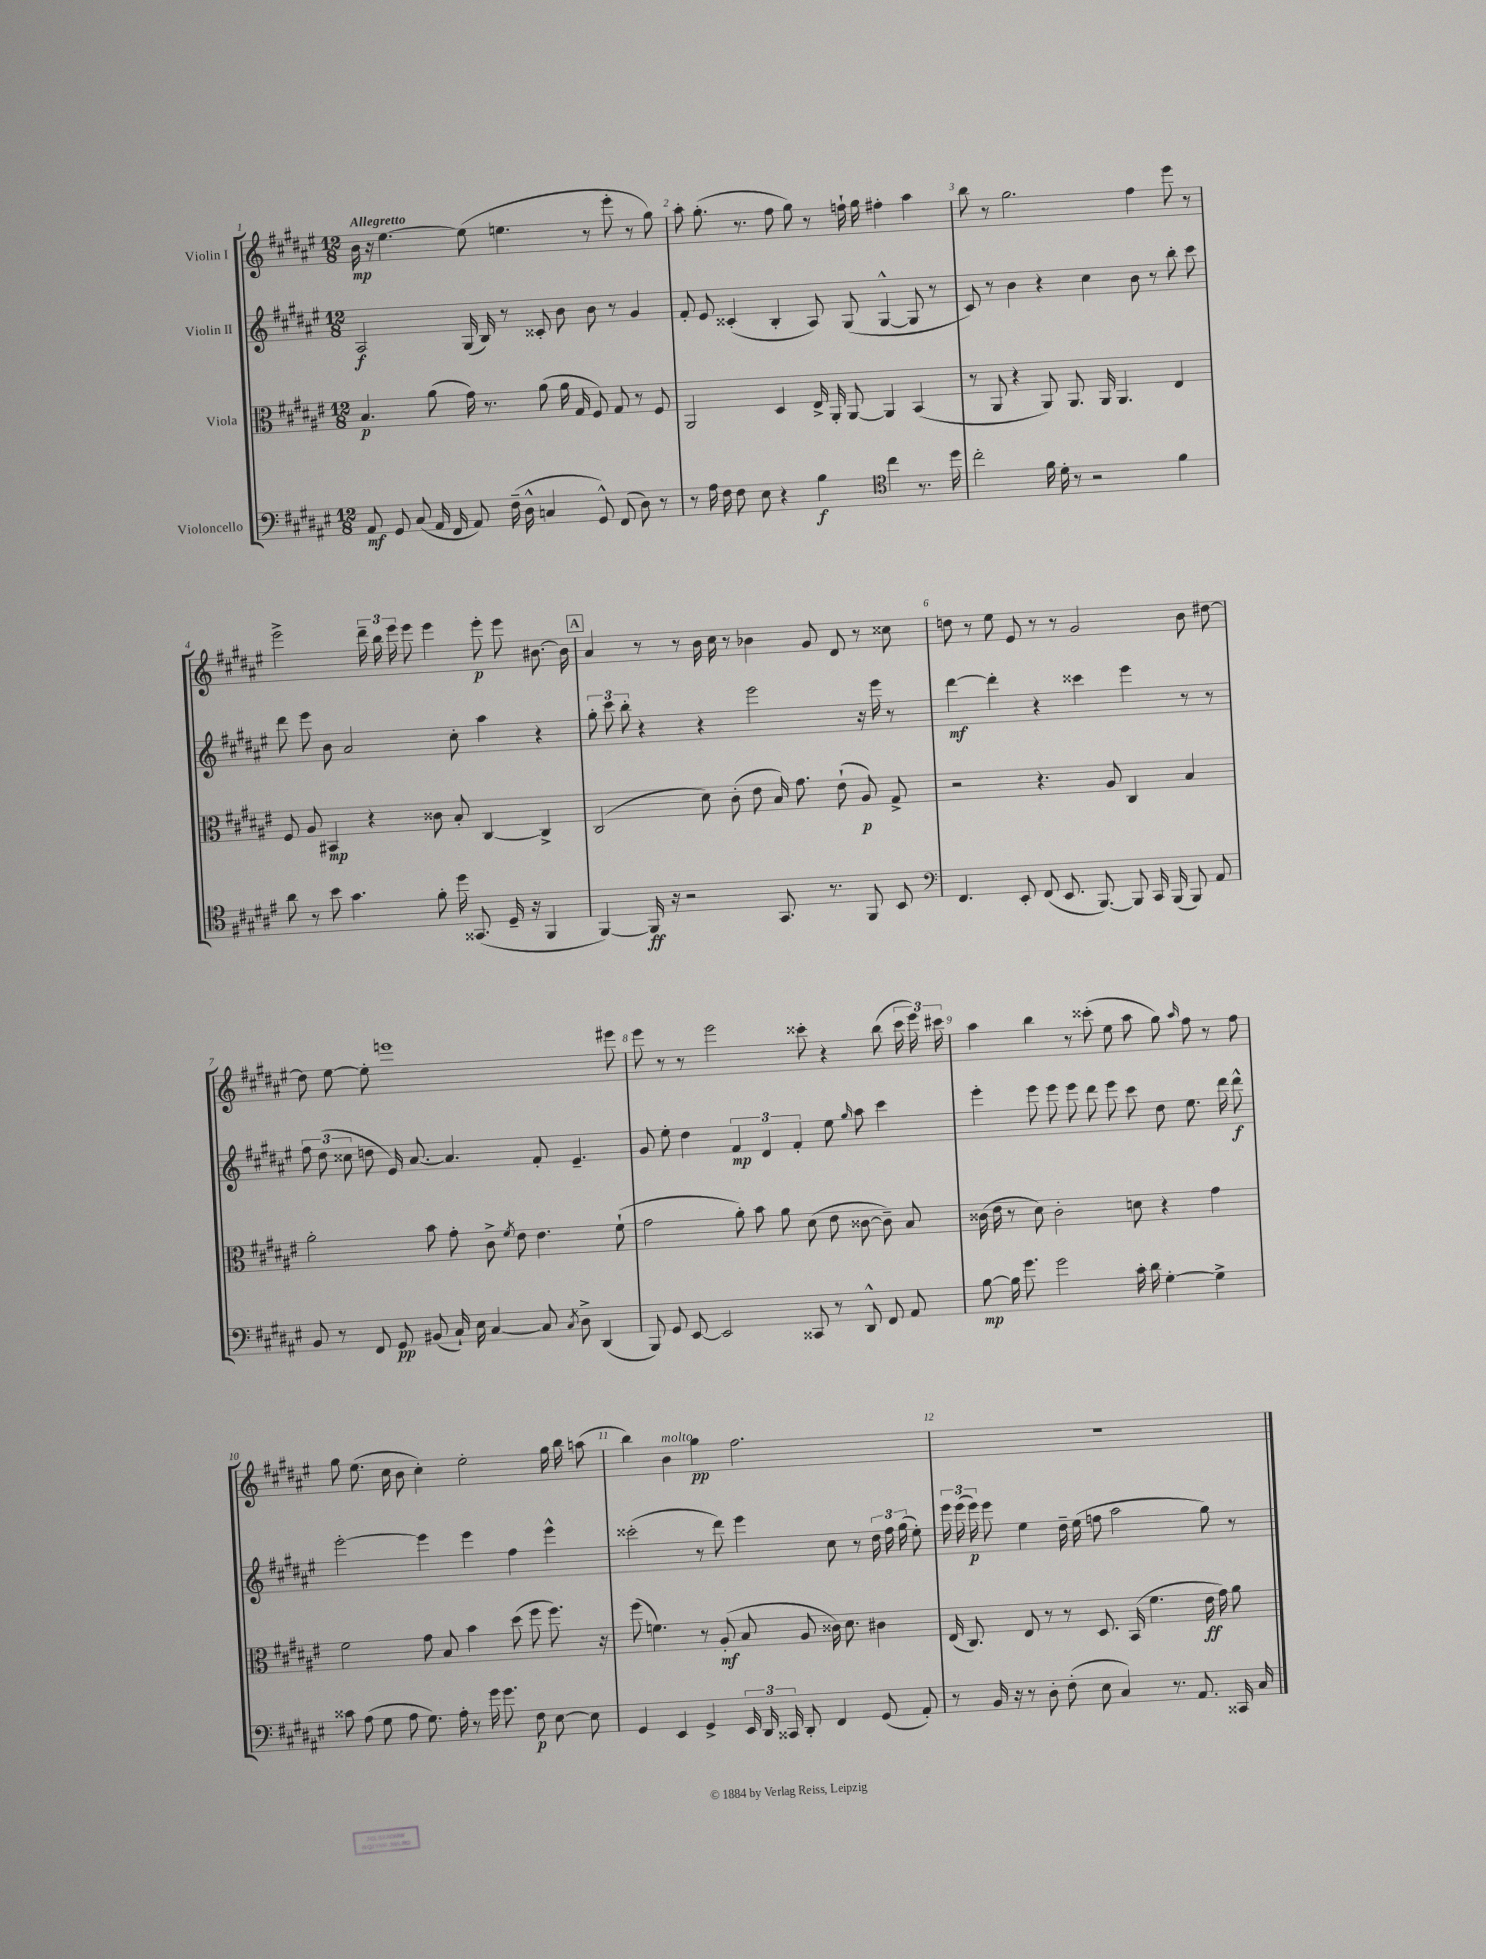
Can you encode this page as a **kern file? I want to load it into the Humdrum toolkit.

**kern	**kern	**kern	**kern
*staff4	*staff3	*staff2	*staff1
*clefF4	*clefC3	*clefG2	*clefG2
*k[f#c#g#d#a#e#]	*k[f#c#g#d#a#e#]	*k[f#c#g#d#a#e#]	*k[f#c#g#d#a#e#]
*M12/8	*M12/8	*M12/8	*M12/8
8AA#	4.B	2A#	16b
.	.	.	16r
8GG#	.	.	[4.ee#
(8C#	.	.	.
16AA#	(8a#	.	.
16FF#	.	.	.
8AA#)	16g#)	(16G#	(8ee#]
.	8.r	16B)	.
(16F#~	.	8r	4.ee
16D#^^	.	.	.
4C	(8a#	8c##'	.
.	16a#	8b	.
.	16G#	.	.
8GG#^^)	8F#)	8b	8r
(8FF#	8G#	8r	8eee#'
8D#)	8r	4g#	8r
8r	8F#	.	8gg#)
=	=	=	=
8r	2AA#	8f#'	8aa#'
16A#	.	8e#	(8.gg#'
16F#	.	.	.
8F#	.	(4c##'	.
.	.	.	8.r
8E#	.	.	.
4r	4D#	4B'	8ff#
.	.	.	8gg#)
4B	16E#^	8A#)	8r
.	16AA#'	.	.
.	[8AA#	(8G#	16ff`
.	.	.	16gg#
*clefC4	*	*	*
4cc#	4AA#]	[4G#^^	4ff#'
8.r	(4BB	8G#]	4aa#
.	.	8r	.
16dd#	.	.	.
=	=	=	=
2cc#'	8r	8c#)	8bb
.	8AA#	8r	8r
.	4r	4b	2.gg#
16f#	8AA#)	4r	.
16d#'	.	.	.
8r	8.AA#	.	.
2r	.	4cc#	.
.	16AA#	.	.
.	4.AA#	.	.
.	.	8b	4ff#
.	.	8r	.
4f#	4E#	8bb'	8eee#
.	.	8ccc#	8r
=	=	=	=
8a#	8F#	8ddd#	2eee#^
8r	8A#	8eee#	.
8b	4BB#	8b	.
4.g#	.	2a#	.
.	4r	.	24ddd#~
.	.	.	24bb
.	.	.	24eee#
.	.	.	8eee#
8f#'	8c##	.	4eee#
16dd#	8B'	8cc#'	.
(8.GG##	.	.	.
.	[4C#	4aa#	8eee#'
16D#~	.	.	8eee#
16r	.	.	.
4FF#	4C#^]	4r	[8.b#
.	.	.	16b#]
=	=	=	=
[4FF#)	(2C#	12gg#'	4a#
.	.	12ccc#	.
.	.	12bb'	.
16FF#]	.	4r	8r
16r	.	.	.
2r	.	.	8r
.	8d#)	4r	16b
.	.	.	16cc#
.	(8c#'	.	8r
.	8e#	2eee#	4b-
8.GG#	16B)	.	.
.	8.g#	.	.
.	.	.	8g#
8.r	.	.	.
.	(8e#`	.	8d#
8FF#	8A#)	16r	8r
.	.	16eee#	.
8BB	8G#^	8r	8cc##
=	=	=	=
*clefF4	*	*	*
4.FF#	2r	[4ddd#	8dd
.	.	.	8r
.	.	4ddd#']	8ee#
8EE#'	.	.	8e#
(8FF#	4.r	4r	8r
8.EE#	.	.	8r
.	.	4ccc##	2g#
[8.BBB)	.	.	.
.	8A#	.	.
8BBB]	4C#	4eee#	.
16CC#	.	.	.
(16BBB	.	.	.
8BBB)	4B	8r	8b
8AA#	.	8r	[8dd#
=	=	=	=
8BB	2a#'	12ff#	8dd#]
.	.	(12dd#	.
8r	.	.	[8ee#
.	.	12cc##	.
8FF#	.	8dd	8ee#']
8GG#	.	16e#)	1eee
.	.	[8.a#	.
(8BB#	8b	.	.
16C#`)	8g#'	4.a#]	.
16E#	.	.	.
[4C#	8c#^	.	.
.	8qf#	.	.
.	8e#	.	.
8C#]	4.e#	8f#'	.
8qC#	.	.	.
8D#^	.	4.e#~	.
(4DD#	.	.	.
.	(8f#`	.	8eee#
=	=	=	=
8BBB)	2g#	8g#	8eee#
8GG#	.	8ee#'	8r
[8EE#	.	4dd#	8r
2EE#]	.	.	2eee#
.	8a#')	6f#	.
.	8b	.	.
.	.	6d#	.
.	8a#	.	.
.	.	6f#'	.
8CC##	(8d#	.	8ccc##'
8r	8e#	8ee#	4r
.	.	16qqgg#	.
8DD#^^	[8c##	8aa#	.
8FF#	8c##~])	4ccc#	(8bb
8AA#	8B	.	24ccc##
.	.	.	24eee#)
.	.	.	24ccc#
=	=	=	=
[8B	(16c##	4eee#'	4aa#
.	16e#	.	.
16B]	8r	.	.
8.g#	.	.	.
.	8d#)	8eee#	4bb
2g#	2c##'	8eee#	.
.	.	8eee#	8r
.	.	8ddd#	(8ccc##'
.	.	8eee#	8ee#
16c#'	8d	8ccc#	8aa#
16d#	.	.	.
[4G#'	4r	8dd#	8gg#)
.	.	.	16qqaa#
.	.	8.ee#	8ff#
4G#^]	4g#	.	8r
.	.	16ddd#	.
.	.	8ddd#^^	8ff#
=	=	=	=
8c##	2f#	[2eee#'	8gg#
(8A#	.	.	(8.ee#
8G#	.	.	.
.	.	.	16cc#
8A#	.	.	8b
8.G#)	8g#	4eee#]	4cc#')
.	8B	.	.
16A#'	.	.	.
8r	4b	4eee#	2ee#'
16g#	.	.	.
8.g#	.	.	.
.	(8dd#	4ff#	.
8F#	8ff#	.	.
[8E#	8.ff#)	4eee#^^	16gg#
.	.	.	16bb
8E#]	.	.	(8aa
.	16r	.	.
=	=	=	=
4GG#	(8ff#	(2ccc##'	4bb)
.	4.f)	.	.
4EE#	.	.	4b
4GG#^	8r	8r	4gg#
.	(8A#'	8ddd#)	.
24EE#	8B	4eee#	2.ff#
24DD#	.	.	.
24CC##	.	.	.
8DD#'	8A#	.	.
4FF#	16c##)	8cc#	.
.	8.d#	.	.
.	.	8r	.
(8GG#	4c#	24dd#	.
.	.	24ff#	.
.	.	(24gg#	.
8AA#')	.	8ee#')	.
=	=	=	=
8r	(16E#	24eee#	1.r
.	.	(24eee#	.
.	8.C#)	.	.
.	.	24eee#)	.
16BB	.	8eee#	.
16r	.	.	.
8r	8E#	4ee#	.
8D#'	8r	.	.
(8F#'	8r	16dd#~	.
.	.	(16ee#	.
8E#	8.D#	8ff	.
4C#)	.	2aa#	.
.	(16BB	.	.
.	4.f#	.	.
8.r	.	.	.
8.AA#	.	.	.
.	16e#	8gg#)	.
.	16g#)	.	.
16CC##	8a#	8r	.
16C#	.	.	.
==	==	==	==
*-	*-	*-	*-
